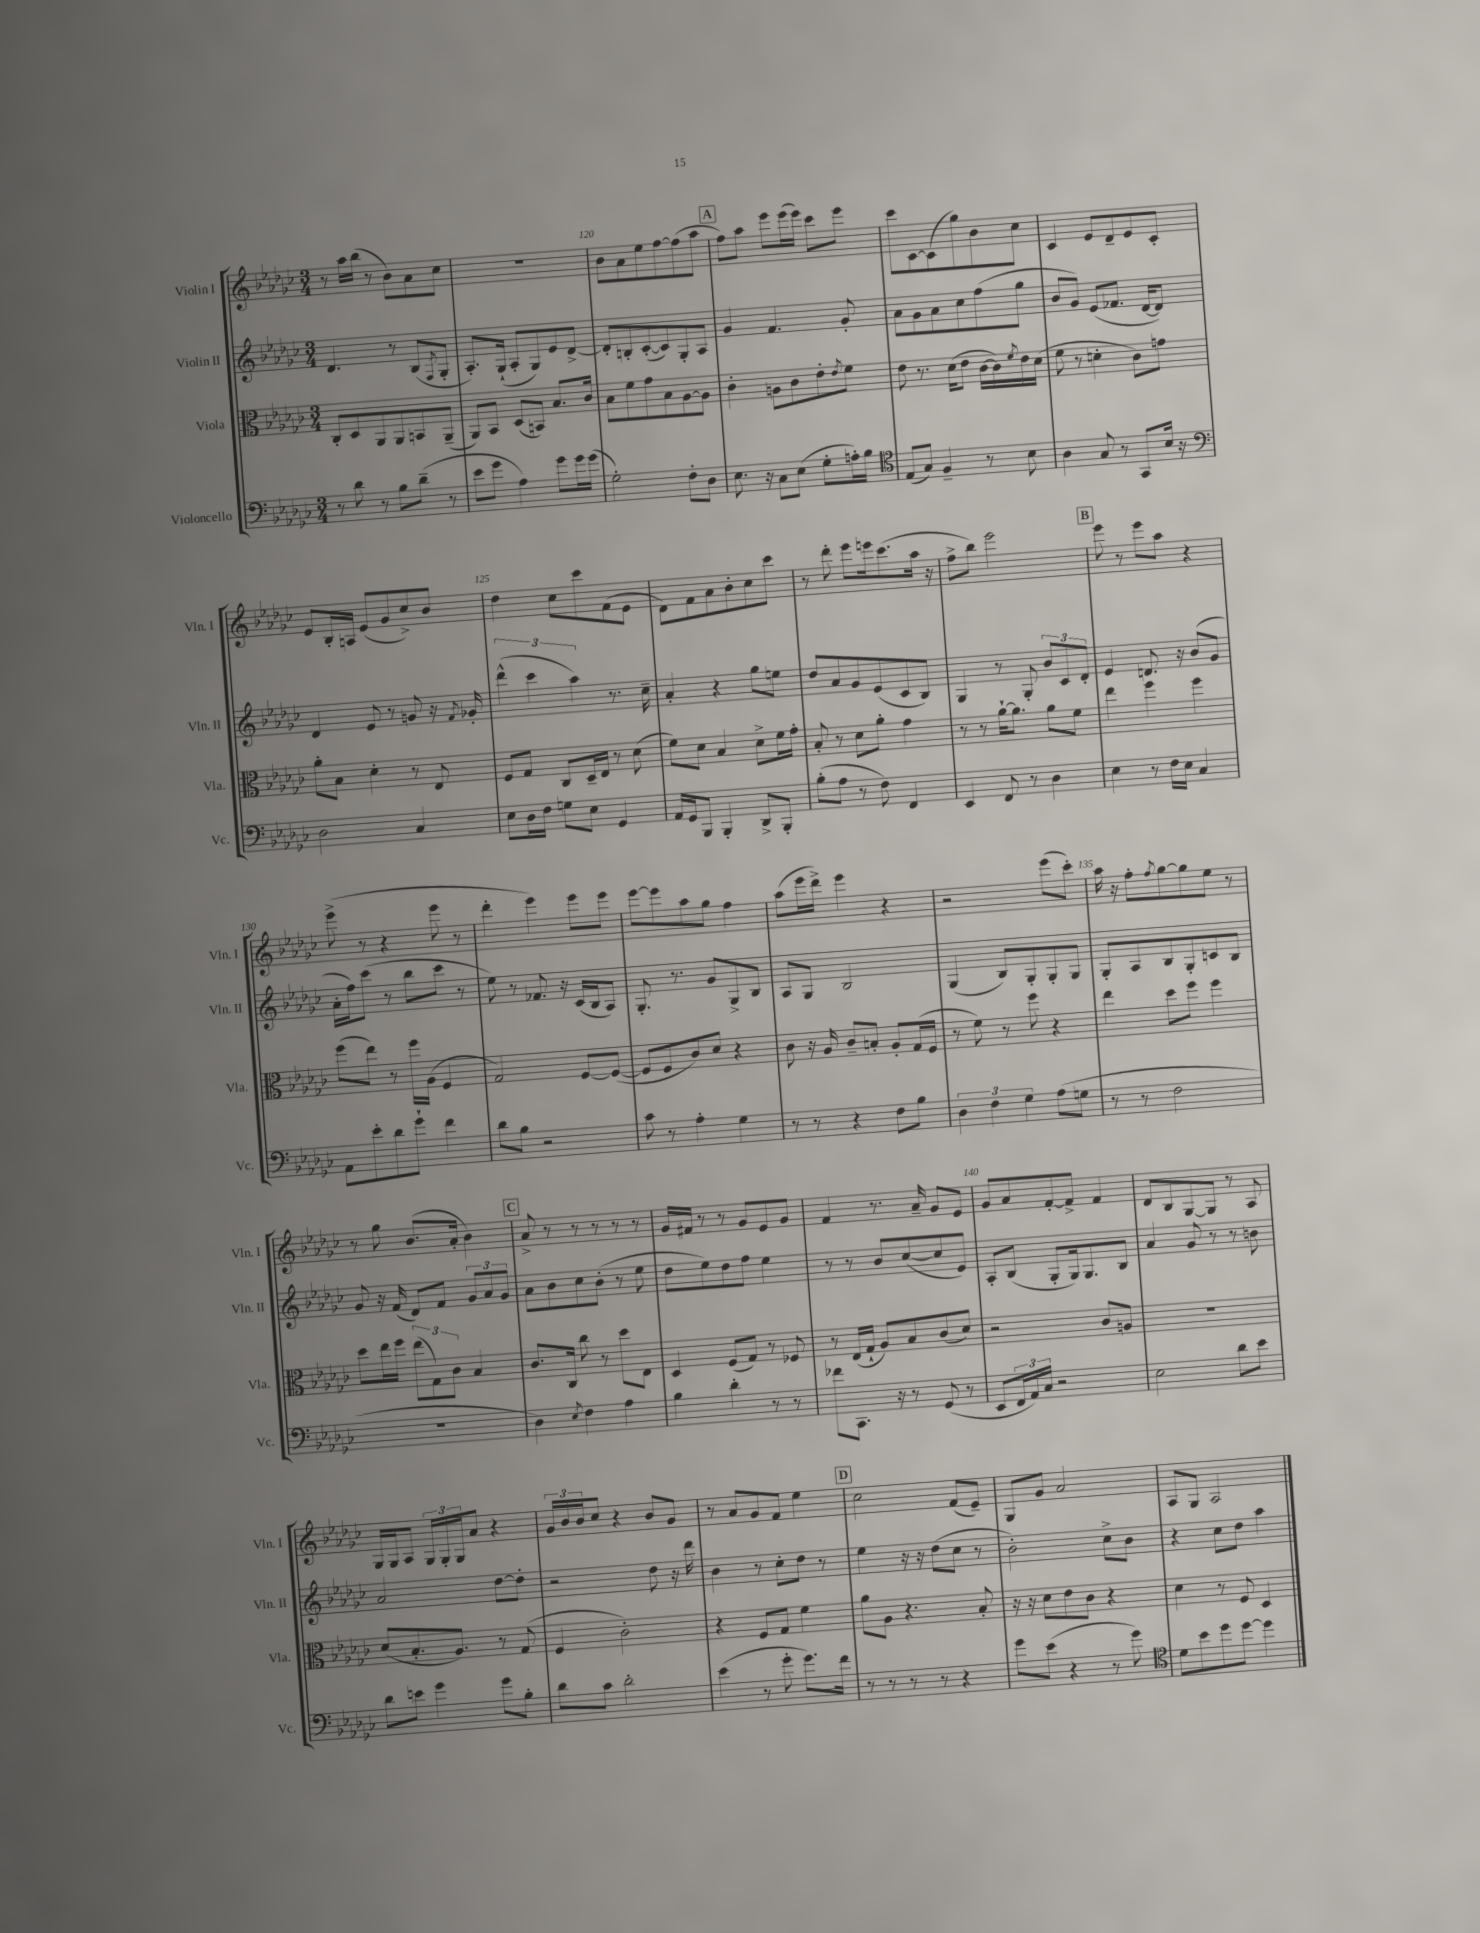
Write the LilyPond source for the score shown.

<<
\new StaffGroup <<
\new Staff = "s0" \with { instrumentName = "Violin I" shortInstrumentName = "Vln. I" } {
    \clef treble \key ges \major \numericTimeSignature \time 3/4
    r8 aes''16 bes''16( r8 bes'8) aes'8 ces''8 |
    R2. |
    bes'8 aes'8 ees''8 f''8~ f''8( aes''8 |
    \mark \markup { \box "A" } f''8) aes''8 ees'''8 ees'''16( ees'''16) ces'''8 ees'''8 |
    ces'''8 ces'8~ ces'8( ges''8) bes'8 ces''8 |
    ces'4 ees'8 des'8-- ees'8 ces'8-. |
    ees'8 bes16-. a16 ees'8( ges'8 ces''8->) bes'8 |
    des''4 ces''8 ces'''8 f'8( ees'8 |
    des'8) f'8 aes'8 bes'8-. ces''8 ces'''8 |
    r8 des'''8-. ees'''8 e'''16 ces'''8.( aes''16 r16 |
    f''8-> bes''8) ees'''2 |
    \mark \markup { \box "B" } ees'''8 r8 ees'''8 aes''8 r4 |
    ees'''8->( r8 r4 ees'''8 r8 |
    des'''4-. ees'''4) ees'''8 ees'''8 |
    ees'''8~ ees'''8 aes''8 ges''8 f''4 |
    aes''8( ees'''16 des'''16->) ees'''4 r4 |
    r2 ees'''8( ces'''8-.) |
    aes''16 r16 f''8-. \acciaccatura { f''8 } ges''8~ ges''8 ees''8 r8 |
    r8 ges''8 bes'8.( aes'16-. bes'4) |
    \mark \markup { \box "C" } aes'8-> r8 r8 r8 r8 r8 |
    ges'16 fis'16 r8 r8 ges'8 ees'8 ges'8 |
    f'4 r8. aes'16-- ges'8 ees'8 |
    ges'8 aes'8 f'8~-. f'8-> f'4 |
    des'8 bes8 ges8~ ges8 r8 aes8 |
    ges16 ges16 aes8 \tuplet 3/2 { ges16 ges16-. ges16 } aes'8 r4 |
    \tuplet 3/2 { ges'16 bes'16 bes'16 } ces''8 r4 bes'8 ges'8 |
    r8 aes'8 ges'8 f'8 ees''4 |
    \mark \markup { \box "D" } ces''2 f'8( ees'8--) |
    ges8 ges'8 aes'2 |
    aes8 ges8 aes2 \bar "|." |
}
\new Staff = "s1" \with { instrumentName = "Violin II" shortInstrumentName = "Vln. II" } {
    \clef treble \key ges \major \numericTimeSignature \time 3/4
    des'4. r8 bes8( \acciaccatura { f8 } ges8-. |
    aes8.-.) ges16-!( aes8-. ges8) ees'8 des'8~-> |
    des'8-. b8-. ces'8~-.( ces'8) ges8-. aes8 |
    \mark \markup { \box "A" } ges'4 f'4. ges'8-. |
    aes'8 ges'8 aes'8 ces''8 f''8( ges''8 |
    bes'8 ges'8) ees'8( fes'8. des'16~ des'8) |
    des'4 ees'8 r8 g'8 r16 \acciaccatura { f'8 } ges'16-. |
    \tuplet 3/2 { des'''4-^( ces'''4 aes''4) } r8. ces''16-- |
    aes'4-. r4 ges''8 e''8 |
    des''8 aes'8 ges'8 ees'8( ces'8 bes8) |
    ges4 r8 ges8-. \tuplet 3/2 { bes'8 ces'8 des'8-. } |
    \mark \markup { \box "B" } ees'4 d'8. r16 bes'8( ges'8 |
    aes'16-. f''16) ces'''8( r8 bes''8 ces'''8 r8 |
    ees''8) r8 fes'8. r16 ces'16( bes16 aes8) |
    ges8.-. r8. ges'8 ges8-> bes8 |
    aes8 ges8 bes2 |
    ges4( bes8) ges8-. ges8-. ges8 |
    ges8-. aes8 bes8 ges8-. c'8 bes8 |
    ges'8 r16 f'16( des'8) f'8 \tuplet 3/2 { ges'8 aes'8 ges'8 } |
    \mark \markup { \box "C" } aes'8 bes'8 ces''8 bes'8-.( r8 ees''8 |
    des''8 ees''8) des''8 f''8 ees''4 |
    r8 r8 bes'8 ces''8~( ces''8 ees'8) |
    aes8-. bes8( ges8-. ges16) ges8. bes8 |
    aes'4 ges'8 r8 r8 b'8 |
    aes'2 des''8~ des''8-. |
    r2 des''8 r16 des'''16 |
    bes'4 r8 ces''8-. des''8 r8 |
    \mark \markup { \box "D" } ees''4 r16 r16 des''8( ces''8 r8 |
    bes'2-.) ces''8-> bes'8 |
    r4 ces''8 des''8 aes''4 \bar "|." |
}
\new Staff = "s2" \with { instrumentName = "Viola" shortInstrumentName = "Vla." } {
    \clef alto \key ges \major \numericTimeSignature \time 3/4
    ces8-. des8 aes,8 aes,8 b,8 aes,8--( |
    aes,8) bes,8 des8( b,8) bes8. ces'16 |
    bes8 f'8 ges'8 bes8 aes8~ aes8 |
    \mark \markup { \box "A" } ces'4-. a8 ces'8 ees'8-. \acciaccatura { ees'8 } f'8 |
    ees'8 r8. des'16( ees'8 ces'16~ ces'16) \acciaccatura { f'8 } ees'16 des'16( |
    f'8 r8 d'4-. ces'8) g'8 |
    aes'8-. bes8 des'4-. r8 ees8 |
    f8 ges8 ces8 des16-- ees16 r8 des'8( |
    f'8) des'8 bes4 des'8-> f'16 ges'16-. |
    bes8-. r8 des'8 aes'8-. ges'4 |
    r8 r8 aes'16~-! aes'8. aes'8 f'8 |
    \mark \markup { \box "B" } ees''4 f''4 f''4 |
    f''8( ees''8) r8 f''16 aes16( f4 |
    ges2) f8~ f8~( |
    f8 f8 ces'8) des'8 r4 |
    ces'8 r16 aes16 ces'8-- b8-. aes8-. ges16( f16 |
    r8 f'8) r8 f''8 r4 |
    ees''4 des''8 f''8 f''4 |
    des''8 ees''16 f''16 \tuplet 3/2 { ees''8( ges8) ces'8 } bes4 |
    \mark \markup { \box "C" } ces'8. ces16 ces''8 r8 des''8 ees8 |
    des4 f8( ges8) r8 fes8 |
    r8 ees16( ges16-! aes8) bes8 ces'8( des'8) |
    r2 ces'8 a8 |
    R2. |
    des'8( bes8.-. aes8.) r8 ges8( |
    f4 ces'2-.) |
    r4 f8 ges8 f'4 |
    \mark \markup { \box "D" } aes'8 aes8 r4. bes8-. |
    r16 r16 des'8 ees'8 ces'8 r4 |
    des'4 r8 f8 des4 \bar "|." |
}
\new Staff = "s3" \with { instrumentName = "Violoncello" shortInstrumentName = "Vc." } {
    \clef bass \key ges \major \numericTimeSignature \time 3/4
    r8 des'8 r8 bes8 des'8--( r8 |
    ees'8 ges'8 aes4) ges'8 ges'16 ges'16( |
    ges2-.) f8-. des8 |
    \mark \markup { \box "A" } ees8. r16 ces8 ees8( ges8-. a16-.) bes16 |
    \clef tenor ees8( ges8) f4-- r8 bes8 |
    aes4 ges8 r8 ges,8 bes16 r16 |
    \clef bass des2 ces4 |
    ees8 des16 f16 g8 ees8 ges,4 |
    aes,16 ges,16 bes,,8 bes,,4-. des,8-> bes,,8-. |
    bes8-.( aes8 r8 f8) f,4 |
    ees,4 f,8 r8 des4 |
    \mark \markup { \box "B" } ees4 r8 f16 ees16 ces4 |
    aes,8 ees'8-. des'8 ges'8-! f'4 |
    des'8 bes8 r2 |
    ces'8 r8 aes4-. ges4 |
    r8 r8 r4 f8 bes8 |
    \tuplet 3/2 { des4 f4 ges4 } aes8( g8 |
    r8 r8 f2 |
    R2. |
    \mark \markup { \box "C" } des4) \acciaccatura { ees8 } f4 aes4 |
    bes4 des'4-. r8 r8 |
    fes'8 ces,8. r16 r8 ges,8( r8 |
    ees,8 \tuplet 3/2 { f,16 aes,16) ces16 } r2 |
    ees2 des'8 ees'8 |
    des'8 e'8 ges'4 ges'8 bes8-. |
    des'8 ces'8 des'2-. |
    ees'4( r8 ges'8-. ges'8.) f'16 |
    \mark \markup { \box "D" } r8 r8 r8 r8 r4 |
    ges'8 ees'8( r4 r8 ges'8) |
    \clef tenor des'8 bes'8 des''8 des''8~ des''4 \bar "|." |
}
>>
>>
\layout { \context { \Score currentBarNumber = #118 \override BarNumber.break-visibility = ##(#f #t #t) barNumberVisibility = #(every-nth-bar-number-visible 5) } }
